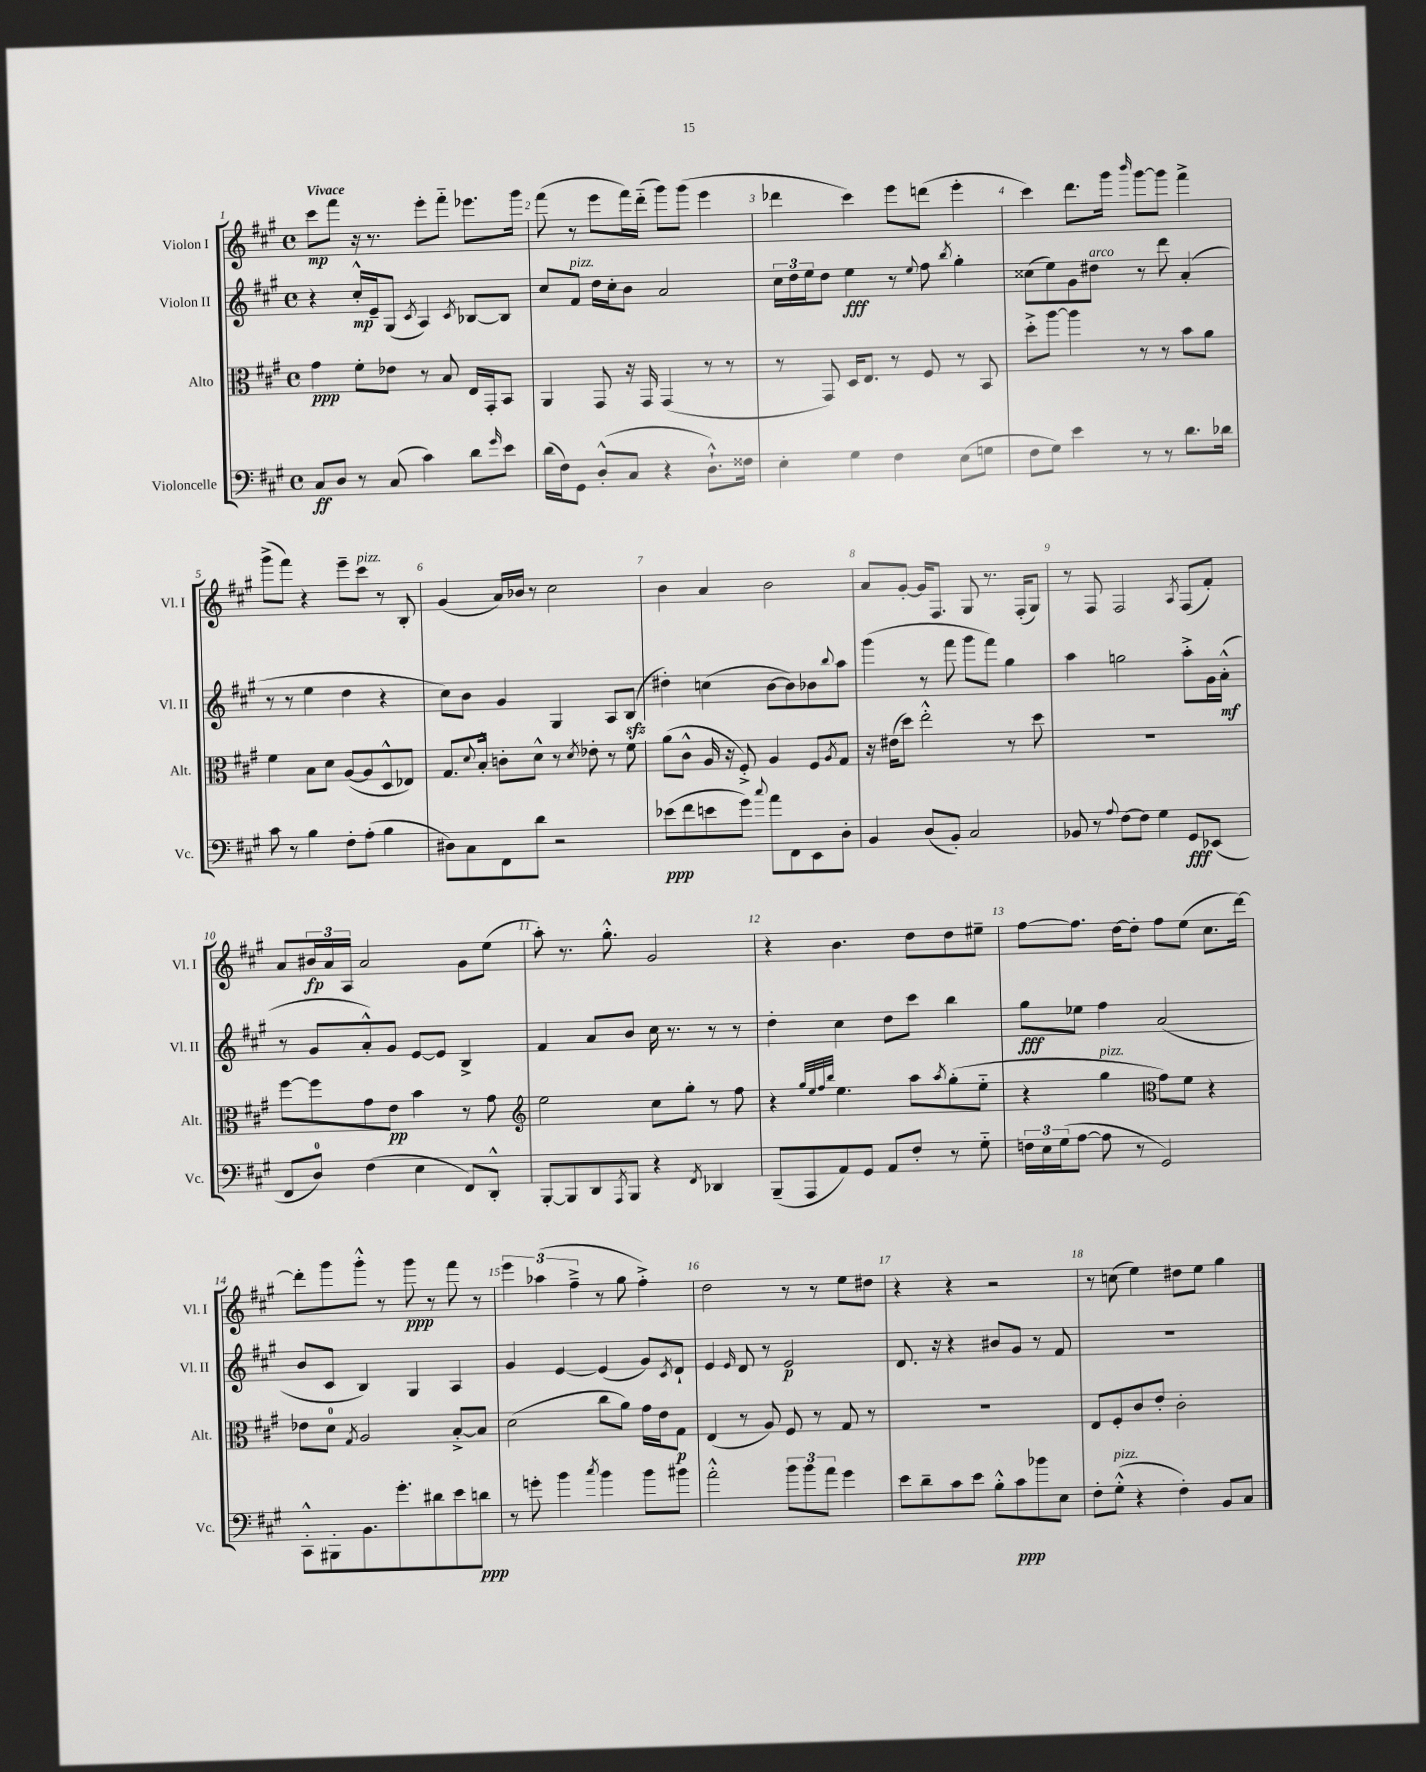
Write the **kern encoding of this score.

**kern	**kern	**kern	**kern
*staff4	*staff3	*staff2	*staff1
*clefF4	*clefC3	*clefG2	*clefG2
*k[f#c#g#]	*k[f#c#g#]	*k[f#c#g#]	*k[f#c#g#]
*M4/4	*M4/4	*M4/4	*M4/4
*met(c)	*met(c)	*met(c)	*met(c)
8C#/L	4g#\	4r	8ccc#\L
8D/J	.	.	8fff#\J
8r	8f#'\L	16cc#'^^/LL	16r
.	.	16e~/J	8.r
(8C#/	8e-\J	(8G#/J	.
.	.	8qc#/	.
4c#\)	8r	4A/)	8eee'\L
.	8B/	.	8fff#'~\J
.	.	8qc#/	.
8d\L	16E/LL	[8B-/L	8.eee-\L
.	16GG#'/J	.	.
16qqg#/	.	.	.
8e\J	8BB/J	8B-/]J	.
.	.	.	16ggg#\Jk
=	=	=	=
(16d\LL	4AA/	8cc#/L	(8fff#\
16F#\J)	.	.	.
8GG#\J	.	8f#/J	8r
(8D'^^/L	8GG#/	16dd\LL	8eee\L
.	.	16cc#'\J	.
8C#/J	16r	8b\J	16fff#\L)
.	16GG#/	.	(16ddd'~\JJ
4r	(4GG#/	2a/	8ggg#\L)
.	.	.	(8ggg#\J
8.D`^^\L)	8r	.	4eee\
.	8r	.	.
16F##\Jk	.	.	.
=	=	=	=
4E'\	8r	24cc#\LL	4ddd-\
.	.	24dd\	.
.	.	24ee\J	.
.	8GG#/)	8dd\J	.
4G#\	16D/LK	4ee\	4ccc#\)
.	8.E/J	.	.
4F#\	8r	8r	8eee\L
.	.	8qqee/	.
.	8F#/	8ff#\	(8ddd\J
.	.	8qbb/	.
(8E\L	8r	4gg#'\	4eee'\
8G\J	8BB/	.	.
=	=	=	=
8F#\L	8dd'^\L	(8cc##\L	4ccc#\)
8G#\J)	[8aa\J	8ee\)	.
4e\	4aa\]	8g#\	8.ddd\L
.	.	8dd#\J	.
.	.	.	16ggg#\Jk
.	.	.	16qqbbb/
8r	8r	8r	[8ggg#\L
8r	8r	8ddd\	8ggg#\]J
8.d\L	8b\L	(4a'/	4fff#^\
.	8a\J	.	.
16d-\Jk	.	.	.
=	=	=	=
8c#\	4f#\	8r	(8ggg#^\L
8r	.	8r	8fff#\J)
4B\	8B\L	4ee\	4r
.	8d\J	.	.
8F#'\L	([8A/L	4dd\	8eee~\L
(8A'\J	8A/]	.	8ccc#\J
4B\	8D^^/	4r	8r
.	8E-/J)	.	8B'/
=	=	=	=
8D#\L)	8.G#/L	8cc#\L)	(4g#/
8C#\	.	8b\J	.
.	8qqd/	.	.
.	16B'^^/Jk	.	.
8FF#\	8c'\L	4g#/	16a/LL)
.	.	.	16b-/JJ
8d\J	8d^^\J	.	8r
2r	8r	4G#/	2cc#\
.	8qd/	.	.
.	8e-'\	.	.
.	8r	8A/L	.
.	8f#\	(8B/J	.
=	=	=	=
(8e-\L	(8a\L	4dd#'\)	4b\
8f#\	8c#^^\J	.	.
8e\	16A/	(4cc\	4a/
.	16r	.	.
8g#\J)	8F#'^/)	.	.
8qqcc#/	.	.	.
8a\L	4A/	[8b\L	2b\
8FF#\	.	8b\])	.
8EE\	8F#/L	8b-\	.
.	8qA/	8qqbb/	.
8D'\J	8G#/J	8aa\J	.
=	=	=	=
4BB/	16r	(4ggg#\	8a/L
.	(16e#\LK	.	.
.	8dd\J)	.	[8g#'/J
(8D/L	2ee'^^\	8r	16g#/]LK
.	.	.	8.F#/J
8BB'/J)	.	8fff#\	.
2C#/	.	8ggg#\L	8G#/
.	.	8fff#\J)	8.r
.	8r	4gg#\	.
.	.	.	(16F#'/LK
.	8dd\	.	8G#/J)
=	=	=	=
8BB-/	1r	4aa\	8r
8r	.	.	8F#/
8qqA/	.	.	.
[8F#\L	.	2gg\	2F#/
8F#\]J	.	.	.
4G#\	.	.	.
.	.	.	8qA/
8GG#/L	.	8aa'^\L	(8F#/L
(8EE-/J	.	16g#\L	8f#'/J)
.	.	(16a'^^\JJ	.
=	=	=	=
8FF#/L	[8ff#\L	8r	8a/L
8D/J)	8ff#\]	8g#/L	24b#/L
.	.	.	24a/
.	.	.	24A/JJ
(4F#\	8g#\	8a'^^/)	2a/
.	8e\J	8g#/J	.
4E\	4b\	[8e/L	.
.	.	8e/]J	.
8FF#/L)	8r	4B^/	8g#\L
8DD'^^/J	8g#\	.	(8ee\J
=	=	=	=
*	*clefG2	*	*
[8BBB'/L	2ee\	4f#/	8aa'\)
8BBB/]	.	.	8.r
8DD/	.	8a/L	.
.	.	.	8.gg#'^^\
8qAAA/	.	.	.
8BBB/J	.	8b/J	.
4r	8cc#\L	16cc#\	2g#/
.	.	8.r	.
.	8gg#'\J	.	.
8qFF#/	.	.	.
4DD-/	8r	8r	.
.	8ff#\	8r	.
=	=	=	=
(8BBB~/L	4r	4dd'\	4r
8AAA/	.	.	.
.	32qqgg#/LLL	.	.
.	32qqee/	.	.
.	32qqff#/	.	.
.	32qqbb/JJJ	.	.
8AA/)	4.ee\	4cc#\	4.b\
8GG#/J	.	.	.
8AA/L	.	8dd\L	.
8F#'/J	8aa\L	8ccc#\J	8dd\L
.	8qaa/	.	.
8r	(8gg#'\	4bb\	8dd\
8G#'~\	8ee'~\J	.	8ee#~\J
=	=	=	=
24F\LL	4r	8gg#\L	[8ff#\L
24E\	.	.	.
(24G#\J	.	.	.
[8A\J	.	8ee-\J	8.ff#\]J
8A\]	4gg#\	4ff#\	.
.	.	.	[16dd\LK
8r	.	.	8dd'\]J
*	*clefC3	*	*
2GG#/)	8g#\L)	(2a/	8ff#\L
.	8f#\J	.	(8ee\J
.	4r	.	8.cc#\L
.	.	.	[16ddd\Jk)
=	=	=	=
8CC#'^^\L	8e-\L	8b/L	8ddd'\]L
8BBB#'\	8d\J	8c#/J	8ggg#\
.	8qG#/	.	.
8.BB\	2A/	4B/)	8ggg#'^^\J
.	.	.	8r
8.g#'\	.	.	.
.	.	4G#/	8ggg#\
8d#\	.	.	8r
8e\	[8B'^/L	4A/	8fff#\
8d\J	8B/]J	.	8r
=	=	=	=
8r	(2d\	4g#/	6eee\
8g'\	.	.	.
.	.	.	(6aa-\
4b\	.	[4e/	.
.	.	.	6ff#~^\
8qcc#/	.	.	.
4b\	8cc#\L	(4e/]	8r
.	8a\J)	.	8gg#\
8b\L	16g#\LL	8g#/L)	4ff#'^\)
.	16e\J	.	.
.	.	8qc#/	.
8b#\J	8G#\J	8d`/J	.
=	=	=	=
2a'^^\	(4E/	4e/	2dd\
.	.	16qqe/	.
.	8r	8d/	.
.	8A/)	8r	.
12b\L	8F#/	2e/	8r
12b\	.	.	.
.	8r	.	8r
12a\J	.	.	.
4g#\	8G#/	.	8ee\L
.	8r	.	8dd#\J
=	=	=	=
8e\L	1r	8.d/	4r
8d~\	.	.	.
.	.	16r	.
8c#\	.	4r	4r
8e\J	.	.	.
8B'^^\L	.	8b#/L	2r
8c#\	.	8g#/J	.
8b-\	.	8r	.
8E\J	.	8f#/	.
=	=	=	=
8F#'\L	8E/L	1r	8r
(8G#'^^\J	8F#'/	.	(8cc\
4r	8c#/	.	4ee\)
.	8e'/J	.	.
4F#'\)	2c#'\	.	8dd#\L
.	.	.	8ee\J
8BB/L	.	.	4gg#\
8C#/J	.	.	.
==	==	==	==
*-	*-	*-	*-
